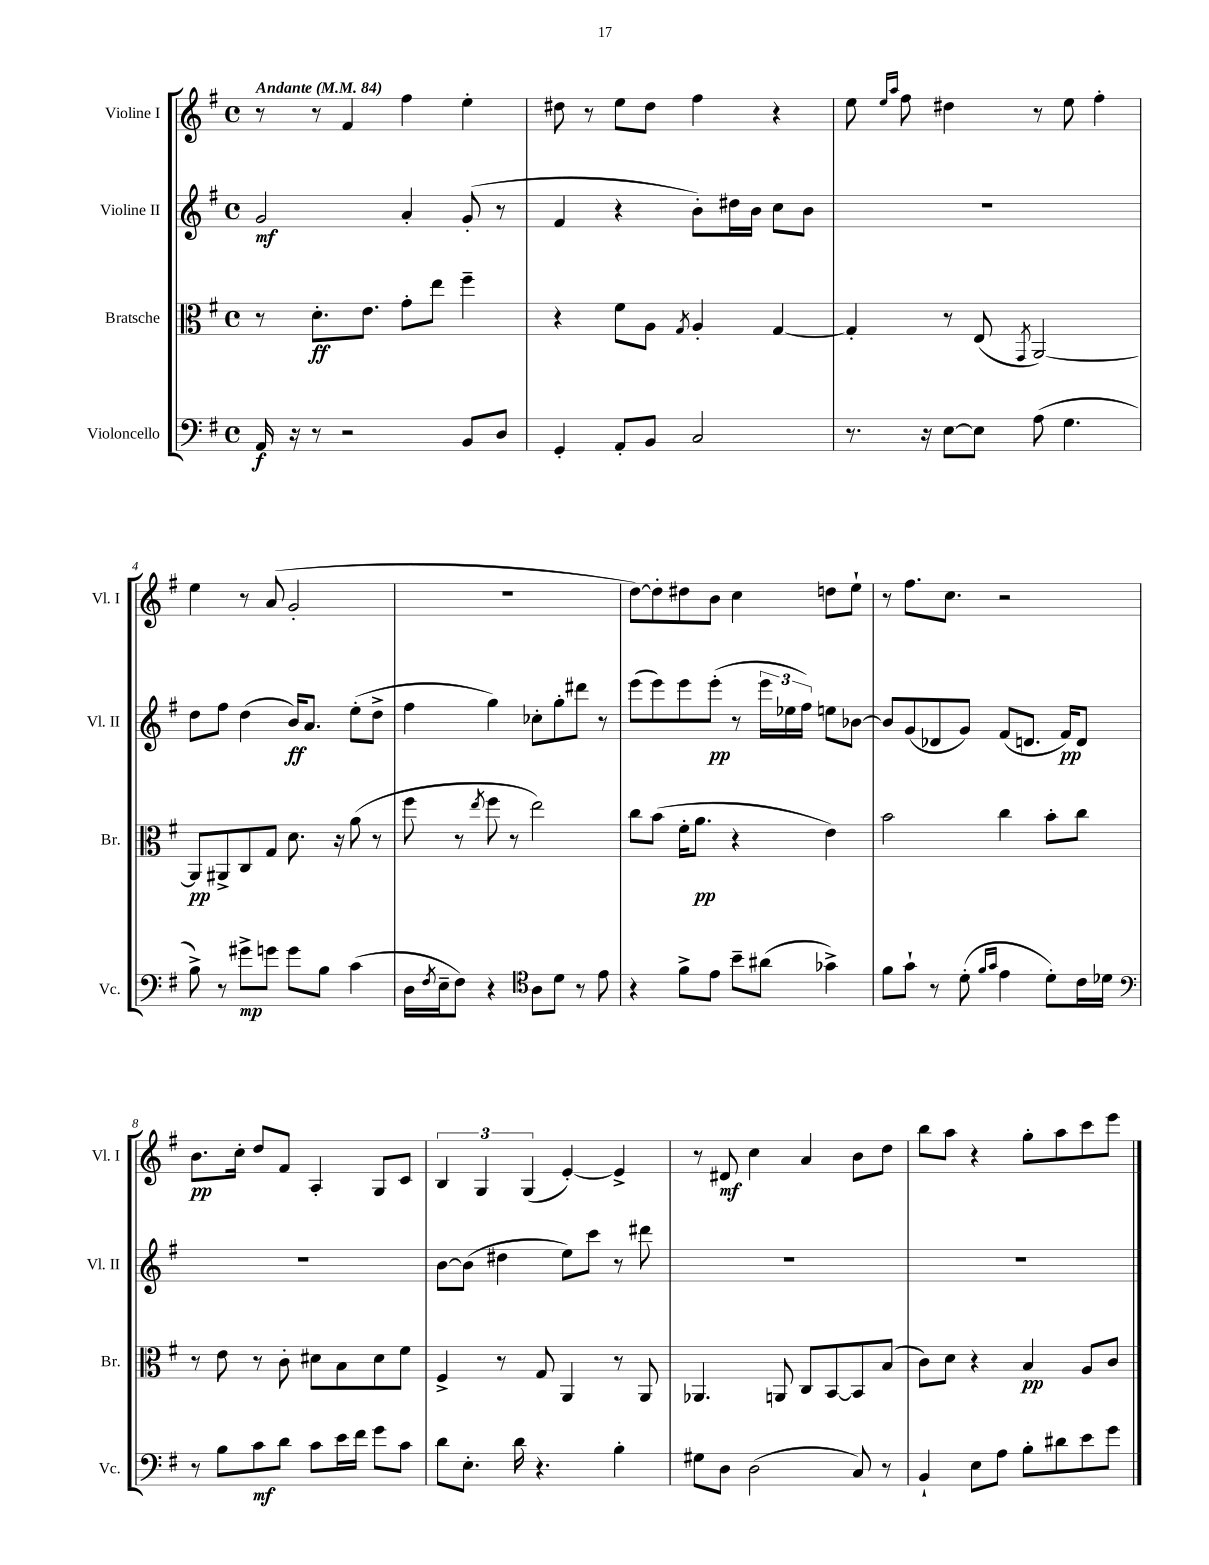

**kern	**kern	**kern	**kern
*staff4	*staff3	*staff2	*staff1
*clefF4	*clefC3	*clefG2	*clefG2
*k[f#]	*k[f#]	*k[f#]	*k[f#]
*M4/4	*M4/4	*M4/4	*M4/4
*met(c)	*met(c)	*met(c)	*met(c)
*MM84	*MM84	*MM84	*MM84
16AA	8r	2g	8r
16r	.	.	.
8r	8.d'	.	8r
2r	.	.	4f#
.	8.e	.	.
.	8g'	4a'	4ff#
.	8ee	.	.
8BB	4ff#~	(8g'	4ee'
8D	.	8r	.
=	=	=	=
4GG'	4r	4f#	8dd#
.	.	.	8r
8AA'	8f#	4r	8ee
8BB	8A	.	8dd#
.	8qG	.	.
2C	4A'	8b')	4ff#
.	.	16dd#	.
.	.	16b	.
.	[4G	8cc	4r
.	.	8b	.
=	=	=	=
8.r	4G']	1r	8ee
.	.	.	16qqee
.	.	.	16qqaa
.	.	.	8ff#
16r	.	.	.
[8E	8r	.	4dd#
8E]	(8E	.	.
.	8qGG	.	.
(8A	[2AA)	.	8r
4.G	.	.	8ee
.	.	.	4ff#'
=	=	=	=
8B^)	8AA]	8dd	4ee
8r	8AA#^	8ff#	.
8g#^	8C	(4dd	8r
8g	8G	.	(8a
8g	8.d	16b)	2g'
.	.	8.a	.
8B	.	.	.
.	16r	.	.
(4c	(8a	(8ee'	.
.	8r	8dd^	.
=	=	=	=
16D	8ff#	4ff#	1r
8qF#	.	.	.
16E~	.	.	.
8F#)	8r	.	.
.	8qee	.	.
4r	8ff#	4gg)	.
.	8r	.	.
*clefC4	*	*	*
8A	2ee)	8cc-'	.
8d	.	8gg'	.
8r	.	8ddd#	.
8e	.	8r	.
=	=	=	=
4r	8cc	(8eee	[8dd)
.	(8b	8eee)	8dd']
8f#^	16f#'	8eee	8dd#
.	8.a	.	.
8e	.	(8eee'	8b
8b~	4r	8r	4cc
(8a#	.	24eee	.
.	.	24ee-	.
.	.	24ff#)	.
4g-^)	4e)	8ee	8dd
.	.	[8b-	8ee`
=	=	=	=
8f#	2b	8b-]	8r
8g`	.	(8g	8.ff#
8r	.	8d-	.
.	.	.	8.cc
(8d'	.	8g)	.
16qqf#	.	.	.
16qqg	.	.	.
4e	4cc	(8f#	2r
.	.	8.d	.
8d')	8b'	.	.
.	.	16f#)	.
16c	8cc	8d	.
16d-	.	.	.
=	=	=	=
*clefF4	*	*	*
8r	8r	1r	8.b
8B	8e	.	.
.	.	.	16cc'
8c	8r	.	8dd
8d	8c'	.	8f#
8c	8d#	.	4A'
16e	8B	.	.
16f#	.	.	.
8g	8d#	.	8G
8c	8f#	.	8c
=	=	=	=
8d	4F#^	[8b	6B
8.E'	.	(8b]	.
.	.	.	6G
.	8r	4dd#	.
16d	.	.	.
.	.	.	(6G
4.r	8G	.	.
.	4AA	8ee)	[4e')
.	.	8ccc	.
4B'	8r	8r	4e^]
.	8AA	8ddd#	.
=	=	=	=
8G#	4.AA-	1r	8r
8D	.	.	8d#
(2D	.	.	4cc
.	8AA	.	.
.	8C	.	4a
.	[8BB	.	.
8C)	8BB]	.	8b
8r	(8B	.	8dd
=	=	=	=
4BB`	8c)	1r	8bb
.	8d	.	8aa
8E	4r	.	4r
8A	.	.	.
8B'	4B	.	8gg'
8d#	.	.	8aa
8e	8A	.	8ccc
8g	8c	.	8eee
==	==	==	==
*-	*-	*-	*-
